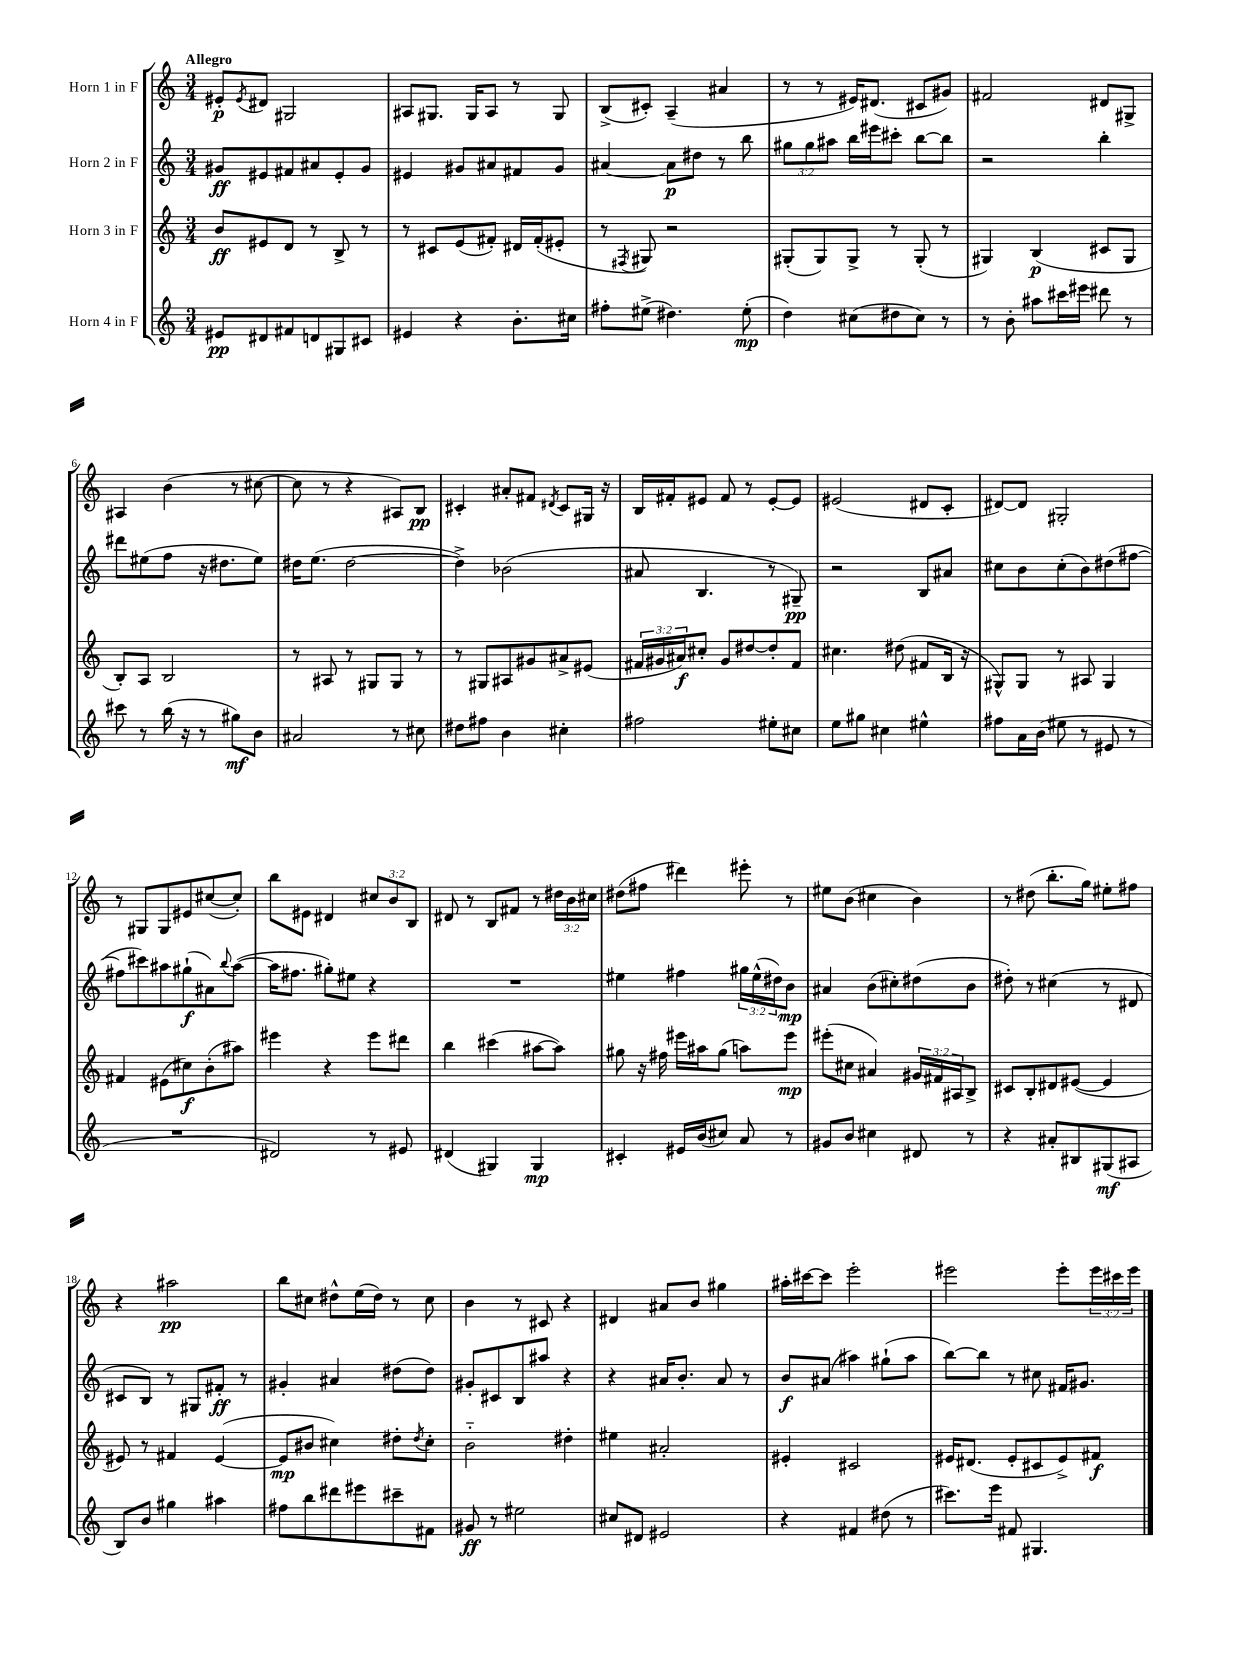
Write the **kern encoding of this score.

**kern	**kern	**kern	**kern
*staff4	*staff3	*staff2	*staff1
*clefG2	*clefG2	*clefG2	*clefG2
*k[]	*k[]	*k[]	*k[]
*M3/4	*M3/4	*M3/4	*M3/4
8e#	8b	8g#	8e#'
.	.	.	8qe#
8d#	8e#	8e#	8d#
8f#	8d	8f#	2G#
8d	8r	8a#	.
8G#	8B^	8e#'	.
8c#	8r	8g#	.
=	=	=	=
4e#	8r	4e#	8A#
.	8c#	.	8.G#
4r	(8e	8g#	.
.	.	.	16G#
.	8f#')	8a#	8A#
8.b'	16d#	8f#	8r
.	(16f#'	.	.
.	8e#'	8g#	8G#
16cc#	.	.	.
=	=	=	=
8ff#'	8r	[4a#	(8B^
.	8qF#	.	.
(8ee#^	8G#)	.	8c#')
4.dd#)	2r	8a#]	(4A~
.	.	8dd#	.
.	.	8r	4a#
(8ee#'	.	8bb	.
=	=	=	=
4dd)	(8G#'	12gg#	8r
.	.	12gg#	.
.	8G#)	.	8r
.	.	12aa#	.
(8cc#	8G#^	16bb	16e#)
.	.	16eee#	(8.d#
8dd#	8r	8ccc#'	.
8cc#)	(8G#'	[8bb	8c#
8r	8r	8bb]	8g#)
=	=	=	=
8r	4G#)	2r	2f#
8b'	.	.	.
8aa#	(4B	.	.
16ccc#	.	.	.
16eee#	.	.	.
8ddd#	8c#	4bb'	8d#
8r	8G#	.	8G#^
=	=	=	=
8ccc#	8B')	8ddd#	4A#
8r	8A	(8ee#	.
(16bb	2B	8ff	(4b
16r	.	.	.
8r	.	16r	.
.	.	8.dd#	.
8gg#)	.	.	8r
8b	.	8ee#)	[8cc#
=	=	=	=
2a#	8r	16dd#	8cc#]
.	.	(8.ee	.
.	8A#	.	8r
.	8r	[2dd#	4r
.	8G#	.	.
8r	8G#	.	8A#)
8cc#	8r	.	8B
=	=	=	=
8dd#	8r	4dd#^])	4c#'
8ff#	8G#	.	.
4b	8A#	(2b-	8a#'
.	8g#	.	8f#
.	.	.	8qd#
4cc#'	8a#^	.	8c#
.	(8e#	.	16G#
.	.	.	16r
=	=	=	=
2ff#	24f#	8a#	16B
.	24g#	.	.
.	.	.	16f#'
.	24a#)	.	.
.	8cc#'	4.B	8e#
.	8g#	.	8f#
.	[8dd#	.	8r
8ee#'	8dd#']	8r	[8e#'
8cc#	8f#	8G#~)	8e#]
=	=	=	=
8ee	4.cc#	2r	(2e#
8gg#	.	.	.
4cc#	.	.	.
.	(8dd#	.	.
4ee#^^	8f#	8B	8d#
.	16B	8a#	8c'
.	16r	.	.
=	=	=	=
8ff#	8G#^^)	8cc#	[8d#)
16a	8G#	8b	8d#]
(16b	.	.	.
8ee#	8r	(8cc#'	2G#'
8r	8A#	8b)	.
8e#	4G#	(8dd#	.
8r	.	[8ff#	.
=	=	=	=
2.r	4f#	8ff#]	8r
.	.	8ccc#)	8G#
.	(8e#	8aa#	8G#
.	8cc#)	(8gg#`	8e#
.	(8b'	8a#)	([8cc#
.	.	8qqbb	.
.	8aa#)	([8aa#	8cc#'])
=	=	=	=
2d#)	4eee#	16aa#]	8bb
.	.	8.ff#	.
.	.	.	8e#
.	4r	8gg#')	4d#
.	.	8ee#	.
8r	8eee#	4r	12cc#
.	.	.	12b
8e#	8ddd#	.	.
.	.	.	12B
=	=	=	=
(4d#	4bb	2.r	8d#
.	.	.	8r
4G#)	(4ccc#	.	8B
.	.	.	8f#
4G#	[8aa#	.	8r
.	8aa#])	.	24dd#
.	.	.	24b
.	.	.	24cc#
=	=	=	=
4c#'	8gg#	4ee#	(8dd#
.	16r	.	8ff#
.	16ff#	.	.
16e#	16eee#	4ff#	4ddd#)
(16b	16aa#	.	.
8cc#)	(8gg#	.	.
8a	8aa)	24gg#	8eee#'
.	.	(24ee#^^	.
.	.	24dd#)	.
8r	8eee#	8b	8r
=	=	=	=
8g#	(8eee#'	4a#	8ee#
8b	8cc#	.	(8b
4cc#	4a#)	(8b	4cc#
.	.	8cc#')	.
8d#	24g#	(8dd#	4b)
.	24f#	.	.
.	24A#	.	.
8r	8B^	8b	.
=	=	=	=
4r	8c#	8dd#')	8r
.	8B'	8r	(8dd#
8a#'	8d#	(4cc#	8.bb'
8B#	([8e#	.	.
.	.	.	16gg)
(8G#	4e#]	8r	8ee#'
8A#	.	8d#	8ff#
=	=	=	=
8B)	8e#)	8c#	4r
8b	8r	8B)	.
4gg#	4f#	8r	2aa#
.	.	8G#	.
4aa#	([4e#	8f#'	.
.	.	8r	.
=	=	=	=
8ff#	8e#]	4g#'	8bb
8bb	8b#	.	8cc#
8ddd#	4cc#)	4a#	8dd#^^
8eee#	.	.	(16ee
.	.	.	16dd#)
8ccc#~	8dd#'	(8dd#	8r
.	8qdd#	.	.
8f#	8cc#'	8dd#)	8cc#
=	=	=	=
8g#	2b'~	8g#'	4b
8r	.	8c#	.
2ee#	.	8B	8r
.	.	8aa#	8c#
.	4dd#'	4r	4r
=	=	=	=
8cc#	4ee#	4r	4d#
8d#	.	.	.
2e#	2a#'	16a#	8a#
.	.	8.b'	.
.	.	.	8b
.	.	8a#	4gg#
.	.	8r	.
=	=	=	=
4r	4e#'	8b	16aa#'
.	.	.	[16ccc#
.	.	(8a#	8ccc#]
4f#	2c#	4aa#)	2eee'
(8dd#	.	(8gg#`	.
8r	.	8aa#	.
=	=	=	=
8.ccc#)	16e#	[8bb)	2eee#
.	(8.d#	.	.
.	.	8bb]	.
16eee	.	.	.
8f#	8e#'	8r	.
4.G#	8c#	8cc#	.
.	8e#^)	16f#	8eee#'
.	.	8.g#	.
.	8f#	.	24eee#
.	.	.	24ccc#
.	.	.	24eee#
==	==	==	==
*-	*-	*-	*-
